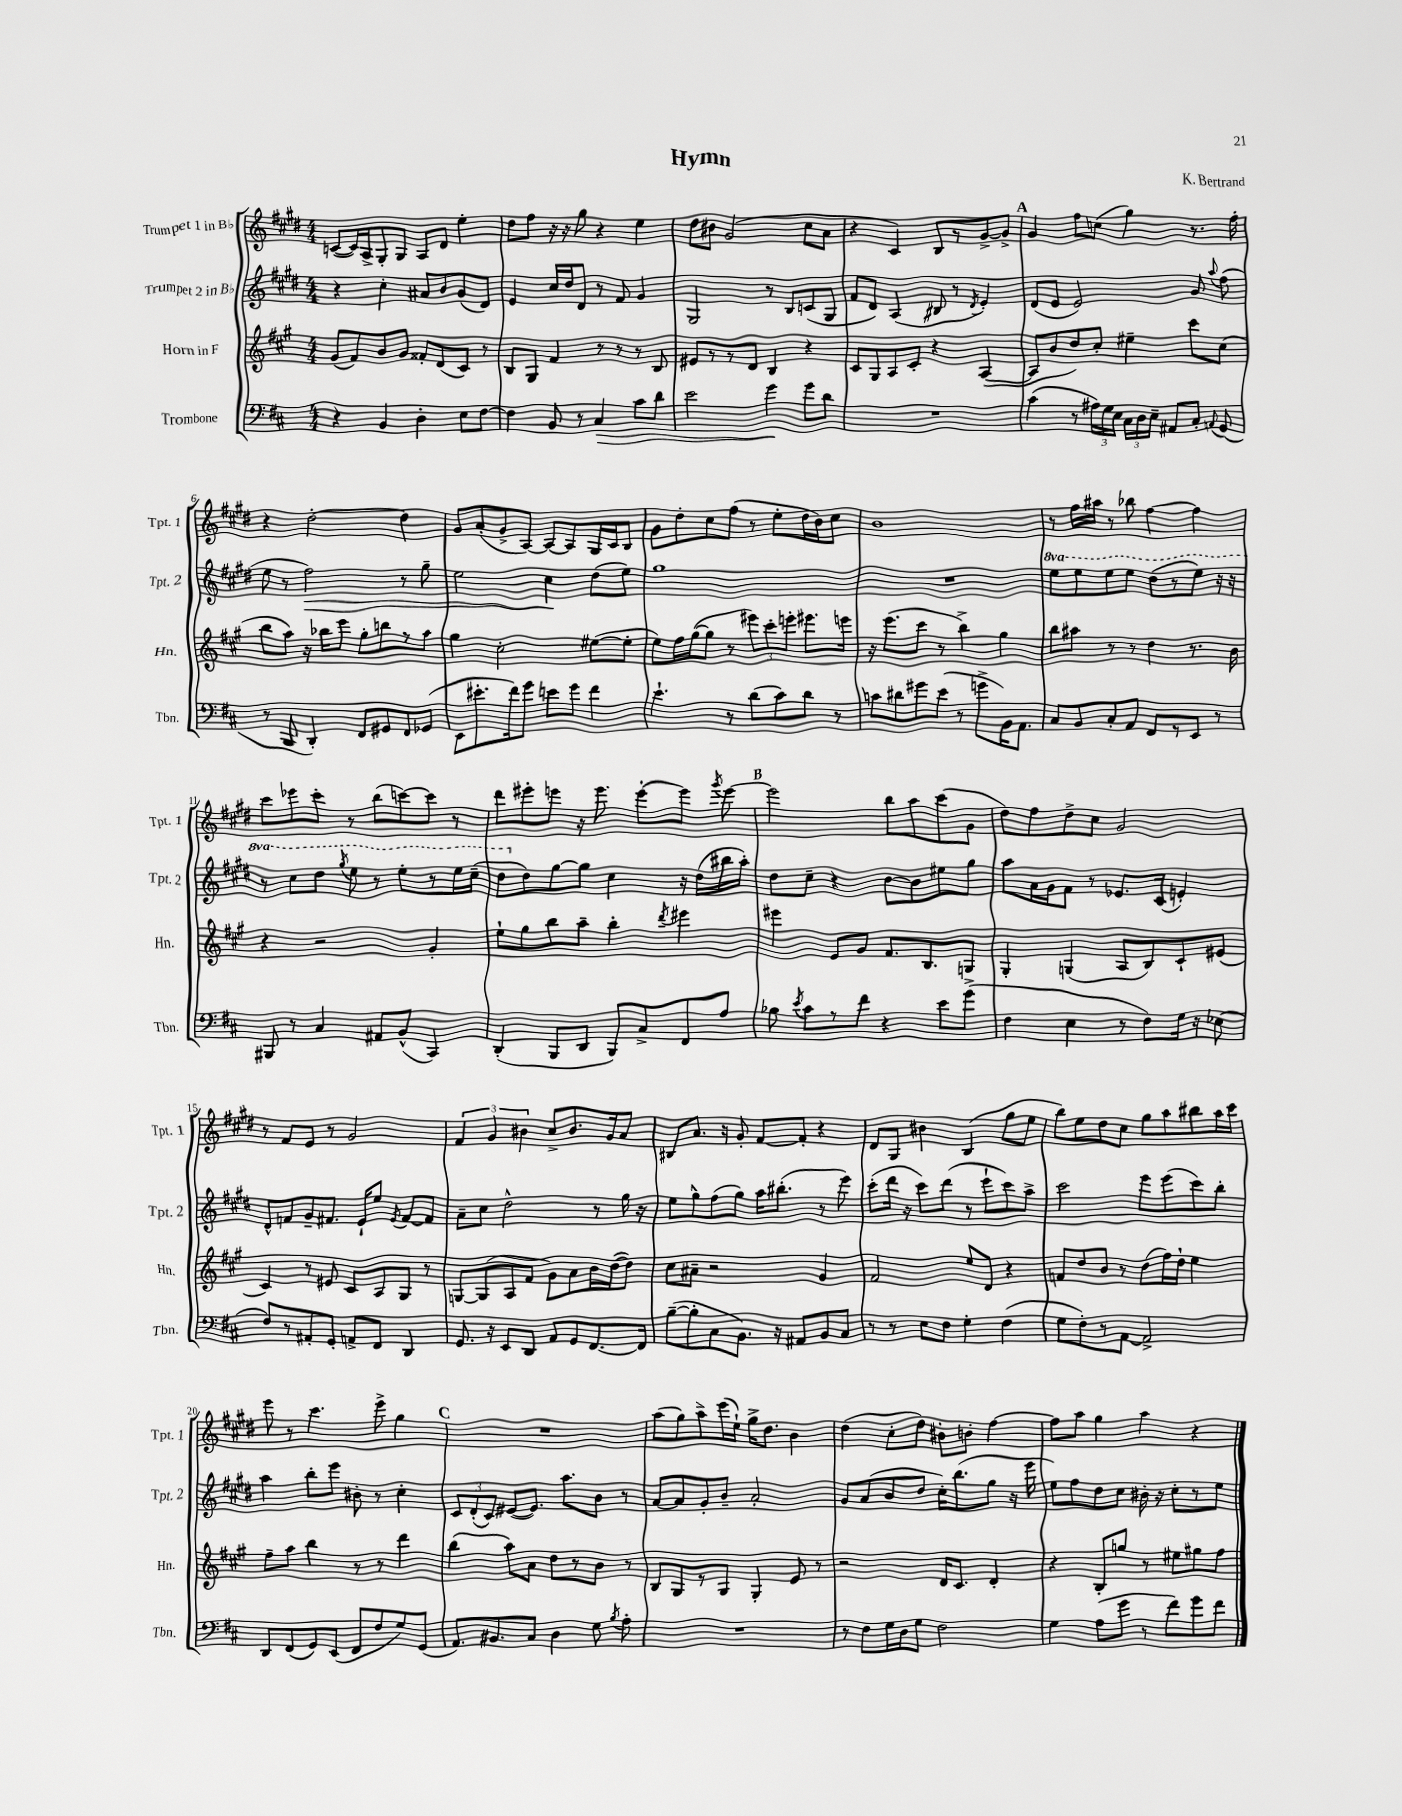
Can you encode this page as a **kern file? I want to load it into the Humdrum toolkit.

**kern	**dynam	**kern	**kern	**dynam	**kern
*part4	*part4	*part3	*part2	*part2	*part1
*staff4	*staff4	*staff3	*staff2	*staff2	*staff1
*I"Trombone	*	*I"Horn in F	*I"Trumpet 2 in B♭	*	*I"Trumpet 1 in B♭
*I'Tbn.	*	*I'Hn.	*I'Tpt. 2	*	*I'Tpt. 1
*clefF4	*	*clefG2	*clefG2	*	*clefG2
*k[f#c#]	*	*k[f#c#g#]	*k[f#c#g#d#]	*	*k[f#c#g#d#]
*M4/4	*	*M4/4	*M4/4	*	*M4/4
=1	=1	=1	=1	=1	=1
4r	.	(8g#/L	4r	.	([8cn/L
.	.	8f#/)	.	.	16c/L])
.	.	.	.	.	16A^/J
4BB/	.	8b/	4cc#'\	.	8G#'/
.	.	8g#/J	.	.	8G#/J
4D'\	.	8f##X'/L	8a#X/L	.	8A/L
.	.	(8d/	8b/	.	8d#/J
8E\L	.	8c#/J)	(8g#/	.	4ee'\
[8F#\J	.	8r	8d#/J)	.	.
=2	=2	=2	=2	=2	=2
4F#\]	.	8B/L	4e/	.	8dd#\L
.	.	8G#/J	.	.	8ff#\J
8BB/	.	4f#/	16cc#/LL	.	16r
.	.	.	16dd#/J	.	16r
8r	.	.	8d#/J	.	8gg#\
!	!LO:HP:b	!	!	!	!
4C#/	>	8r	8r	.	4r
.	.	8r	8f#/	.	.
8c#\L	.	8r	4g#/	.	4ee\
8d\J	.	8B/	.	.	.
=3	=3	=3	=3	=3	=3
2e\	.	8e#X/L	2G#/	.	8dd#\L
.	.	8r	.	.	8b#X\J
.	.	8r	.	.	(2g#/
.	.	8d/J	.	.	.
4g\	.	4B/	8r	.	.
.	.	.	8B/L	.	.
8g\L	]	4r	(8cn/	.	8cc#\L
8d\J	.	.	8G#/J	.	8a\J
=4	=4	=4	=4	=4	=4
1r	.	8c#/L	8f#/L	.	4r
.	.	8G#/	8d#/J)	.	.
.	.	8A/	(4A/	.	4c#/)
.	.	8c#'/J	.	.	.
.	.	4r	8B#X/	.	8B/L
.	.	.	8r	.	8r
.	.	.	8qd#/	.	.
.	.	([4A/	4e'/)	.	[8g#^/
.	.	.	.	.	8g#^/J]
!!LO:REH:place=s1:t=A
=5	=5	=5	=5	=5	=5
(4c#\	.	8A/L]	(8d#/L	.	4g#/
.	.	8b/	8e/J	.	.
8r	.	8dd/)	2e/)	.	8ff#\L
24A#X\LL)	.	8cc#'/J	.	.	(8ccn\J
24G\	.	.	.	.	.
24E\JJ	.	.	.	.	.
24C#\LL	.	4ee#X~\	.	.	4gg#\)
24D\	.	.	.	.	.
24E~\JJ	.	.	.	.	.
8AA#X/L	.	.	.	.	.
8C#'/J	.	8ccc#\L	8g#/	.	8.r
8qqAAn/	.	.	8qqaa/	.	.
(8GG/	.	(8cc#\J	(8ff#\	.	.
.	.	.	.	.	16ff#'\
!!LO:LB:g=z
=6	=6	=6	=6	=6	=6
8r	.	8bb\L	8ee\	.	4r
8BBB/	.	8aa\J)	8r	.	.
!	!	!	!	!LO:HP:b	!
4DD'/)	.	16r	2ff#\)	>	[2dd#'\
.	.	16bb-X\KL	.	.	.
.	.	8eee\J	.	.	.
8FF#/L	.	8gg#'\L	.	.	.
8GG#X/	.	8bbn\	.	.	.
8FF#/	.	8r	8r	.	4dd#\]
(8GG-X/J	.	8aa\J	8gg#~\	.	.
=7	=7	=7	=7	=7	=7
8EE\L	.	4gg#\	2ee\	.	8g#/L
8.e#X'\	.	.	.	.	(8a'/
.	.	2cc#'\	.	.	8g#^/
16f#\k)	.	.	.	.	.
8g\J	.	.	.	.	[8A/J)
8en\L	.	.	4cc#\	.	8A/L_
8g\J	.	.	.	.	8A/]
4f#\	.	([8ee#X\L	(8dd#\L	]	16G#/L
.	.	.	.	.	16c#/J
.	.	8ee#'\J]	8ee\J)	.	8B/J
=8	=8	=8	=8	=8	=8
4.e`\	.	8ee\L)	1gg#	.	8g#\L
.	.	16ff#\L	.	.	8dd#'\
.	.	([16gg#\J	.	.	.
.	.	8gg#\J]	.	.	8cc#\
8r	.	8r	.	.	(8ff#\J
(8d\L	.	12eee#X\L)	.	.	8r
.	.	12ccc#'\	.	.	.
8c#\)	.	.	.	.	8ee'\L
.	.	12eeen'\J	.	.	.
8d\J	.	8.eee#X\L	.	.	16dd#\L
.	.	.	.	.	16b\J)
8r	.	.	.	.	8cc#\J
.	.	16eeen\Jk	.	.	.
=9	=9	=9	=9	=9	=9
8cn\L	.	16r	1r	.	1b
.	.	(8.eee\L	.	.	.
8d#X\	.	.	.	.	.
8g#X\	.	8ccc#\J	.	.	.
(8e\J	.	8r	.	.	.
8r	.	4bb^\)	.	.	.
8gn^\L	.	.	.	.	.
16BB\K)	.	4gg#\	.	.	.
8.AA\J	.	.	.	.	.
=10	=10	=10	=10	=10	=10
*	*	*	*8va	*	*
8C#/L	.	8bb\L	8eee\L	.	8r
8BB/	.	8aa#X\J	8eee\	.	16ff#\LL
.	.	.	.	.	16aa#X\JJ
8C#'/	.	8r	8eee\	.	8r
8AA/J	.	8r	8eee\J	.	8bb-X\
8FF#/L	.	4dd\	(8ddd#\L	.	[4ff#\
8r	.	.	8r	.	.
8EE/J	.	8.r	8eee\J)	.	4ff#\]
8r	.	.	16r	.	.
.	.	16b\	16r	.	.
!!LO:LB:g=z
=11	=11	=11	=11	=11	=11
8BBB#X/	.	4r	8r	.	8ccc#\L
8r	.	.	8ccc#\L	.	8eee-X\
4C#/	.	2r	8ddd#\J	.	8ccc#'\J
.	.	.	8qggg#/	.	.
.	.	.	8eee\	.	8r
8AA#X/L	.	.	8r	.	(8bb\L
(8BB^^/J	.	.	8eee'\L	.	[8cccn\)
4CC#/)	.	4g#'/	8r	.	8ccc\J]
.	.	.	16eee\L	.	8r
.	.	.	(16ccc#~\JJ	.	.
=12	=12	=12	=12	=12	=12
(4DD'/	.	8ee`\L	8ddd#\L	.	8ddd#\L
*	*	*	*X8va	*	*
.	.	8gg#\	8dd#\)	.	8eee#X'\
8BBB/L	.	8bb\	[8gg#\	.	8eeen\J
8DD/J	.	8aa~\J	8gg#\J]	.	16r
.	.	.	.	.	8.eee\
8BBB/L)	.	4bb'\	4cc#\	.	.
8C#^/	.	.	.	.	[8eee'\L
.	.	8qddd/	.	.	.
8FF#/	.	4eee#X\	16r	.	8eee\J]
.	.	.	(16dd#\LL	.	.
.	.	.	.	.	8qggg#/
8A/J	.	.	16bb#X\	.	[8eee\
.	.	.	16aa'\JJ)	.	.
!!LO:REH:place=s1:t=B
=13	=13	=13	=13	=13	=13
8B-X\	.	4eee#X\	8dd#\L	.	2eee\]
8qe/	.	.	.	.	.
8c#\L	.	.	8cc#~\J	.	.
8r	.	8e/L	4r	.	.
8f#\J	.	8g#/J	.	.	.
4r	.	8.f#/L	[8b\L	.	8bb\L
.	.	.	8b\]	.	8aa\
.	.	8.B/	.	.	.
8e\L	.	.	8ee#X\	.	(8ccc#\
(8g^\J	.	8Gn/J	8gg#\J	.	8g#\J
=14	=14	=14	=14	=14	=14
4F#\	.	4G#'/	8aa\L	.	8dd#\L)
.	.	.	16a\L	.	8ff#\
.	.	.	16g#\J	.	.
4E\	.	(4Gn/	8f#\J	.	8dd#^\
.	.	.	8r	.	8cc#\J
8r	.	8A/L	8.e-X/L	.	2g#/
8F#\L)	.	8B/)	.	.	.
.	.	.	(16c#/Jk	.	.
16G\Jk	.	8c#`/	4en'/)	.	.
16r	.	.	.	.	.
(8E-X\	.	(8e#X/J	.	.	.
!!LO:LB:g=z
=15	=15	=15	=15	=15	=15
8F#/L)	.	4c#/)	8d#^^/L	.	8r
8r	.	.	8fn/	.	8f#/L
8AA#X'/	.	8r	8g#~/	.	8e/J
8GG'/J	.	8e#X/	8.f#X/J	.	8r
8AAn^/L	.	8c#/L	.	.	2g#/
.	.	.	16e`/KL	.	.
8FF#/J	.	8A/	8ee/J	.	.
.	.	.	8qe/	.	.
4DD/	.	8G#/J	[8f#/L	.	.
.	.	8r	8f#/J]	.	.
=16	=16	=16	=16	=16	=16
8.GG/	.	[8Gn/L	8a~\L	.	6f#/
.	.	(8G/]	8cc#\J	.	.
.	.	.	.	.	6g#/
16r	.	.	.	.	.
8EE/L	.	8A/	2dd#^^\	.	.
.	.	.	.	.	6b#X\
8DD/J	.	8f#/J	.	.	.
8AA/L	.	8g#\L)	.	.	8cc#^/L
8GG/	.	8a\	.	.	8.b#/
[8.FF#/	.	16b\L	8r	.	.
.	.	([16dd\J	.	.	16g#/k
.	.	8dd\J])	16gg#\	.	8a/J
16FF#/Jk]	.	.	16r	.	.
=17	=17	=17	=17	=17	=17
([8B~\L	.	8cc#\L	8ee\L	.	8B#X/L
8B'\]	.	8a#X~\J	8gg#^^\	.	8.a/J
8C#\	.	2r	(8ff#\	.	.
.	.	.	.	.	16r
8.BB\J)	.	.	8gg#\J)	.	8g#'/
.	.	.	16aa\KL	.	[8f#/L
16r	.	.	(8.bb#X'\J	.	.
8AA#X/L	.	.	.	.	8f#'/J]
8BB/	.	4g#/	8r	.	4r
8C#/J	.	.	8eee\)	.	.
=18	=18	=18	=18	=18	=18
8r	.	2f#/	(8ccc#'\L	.	8d#/L
8r	.	.	16ddd#\Jk	.	8G#/J
.	.	.	16r	.	.
8E\L	.	.	8ccc#\L)	.	4b#X\
8F#\J	.	.	(8ddd#\J	.	.
4G'\	.	8ee/L	8r	.	(4B/
.	.	8d/J	8eee`\L	.	.
(4F#\	.	4r	8ccc#\)	.	8gg#\L
.	.	.	8aa^\J	.	8ee\J
=19	=19	=19	=19	=19	=19
8G\L	.	8fn/L	2ccc#\	.	8bb\L)
8F#'\)	.	8dd/	.	.	8ee\
8r	.	8b/J	.	.	8dd#\
[8AA\J	.	8r	.	.	8cc#\J
2AA^/]	.	(8dd\L	8eee\L	.	8gg#\L
.	.	16ff#\L)	(8eee\	.	8aa\
.	.	16dd`\JJ	.	.	.
.	.	4ee\	8ccc#\)	.	8bb#X\
.	.	.	8bb'\J	.	16aa\L
.	.	.	.	.	16ccc#\JJ
!!LO:LB:g=z
=20	=20	=20	=20	=20	=20
8DD/L	.	8ff#~\L	4aa\	.	8eee\
(8FF#/	.	8aa\J	.	.	8r
8GG/)	.	4bb\	8bb'\L	.	4.ccc#\
(8EE/J	.	.	8eee\J	.	.
8FF#/L	.	8r	8b#X'\	.	.
8F#/	.	8r	8r	.	8eee^\
8G/)	.	4ddd\	4cc#'\	.	4gg#\
(8GG/J	.	.	.	.	.
!!LO:REH:place=s1:t=C
=21	=21	=21	=21	=21	=21
8.AA/L)	.	(4bb\	12c#/L	.	1r
.	.	.	(12d#'/	.	.
.	.	.	12c#/J)	.	.
8.BB#X/	.	.	.	.	.
.	.	8aa\L)	([8e#X/L	.	.
8C#/J	.	8a\J	8.e#/J])	.	.
4D\	.	8dd\L	.	.	.
.	.	.	8.aa\L	.	.
.	.	8r	.	.	.
8G\	.	8b\J	8b\J	.	.
8qB/	.	.	.	.	.
8A'\	.	8r	8r	.	.
=22	=22	=22	=22	=22	=22
1r	.	8B/L	[8a/L	.	(8aa\L
.	.	8G#/	8a/]	.	8gg#\)
.	.	8r	8g#'/	.	8aa^\
.	.	8G#/J	8b~/J	.	(16eee\L
.	.	.	.	.	16ee`\JJ)
.	.	4G#'/	2a'/	.	16gg#^\KL
.	.	.	.	.	8.dd#\J
.	.	8e/	.	.	4b\
.	.	8r	.	.	.
=23	=23	=23	=23	=23	=23
8r	.	2r	8g#/L	.	(4dd#\
8F#\L	.	.	(8a/	.	.
16G\L	.	.	8b/	.	8cc#'\L
16D\J	.	.	.	.	.
8G\J	.	.	8dd#/J	.	8dd#\J)
2F#\	.	16d/KL	16cc#'\KL)	.	8b#X'\L
.	.	8.c#/J	(8.bb\	.	.
.	.	.	.	.	8bn'\J
.	.	4d'/	8gg#\J	.	[4ff#\
.	.	.	16r	.	.
.	.	.	16eee\	.	.
=24	=24	=24	=24	=24	=24
4G\	.	4r	8ee\L)	.	8ff#\L]
.	.	.	8ff#\	.	8aa\J
(8A\L	.	8B'/L	8dd#\	.	4gg#\
8g\J	.	8ggn/J	8cc#\J	.	.
8r	.	8r	16b#X'\	.	4aa\
.	.	.	16r	.	.
8f#\L)	.	8ee#X\L	8cc#'\L	.	.
8g\	.	8gg#X\	8r	.	4r
8f#\J	.	8ff#\J	8ee\J	.	.
==	==	==	==	==	==
*-	*-	*-	*-	*-	*-
